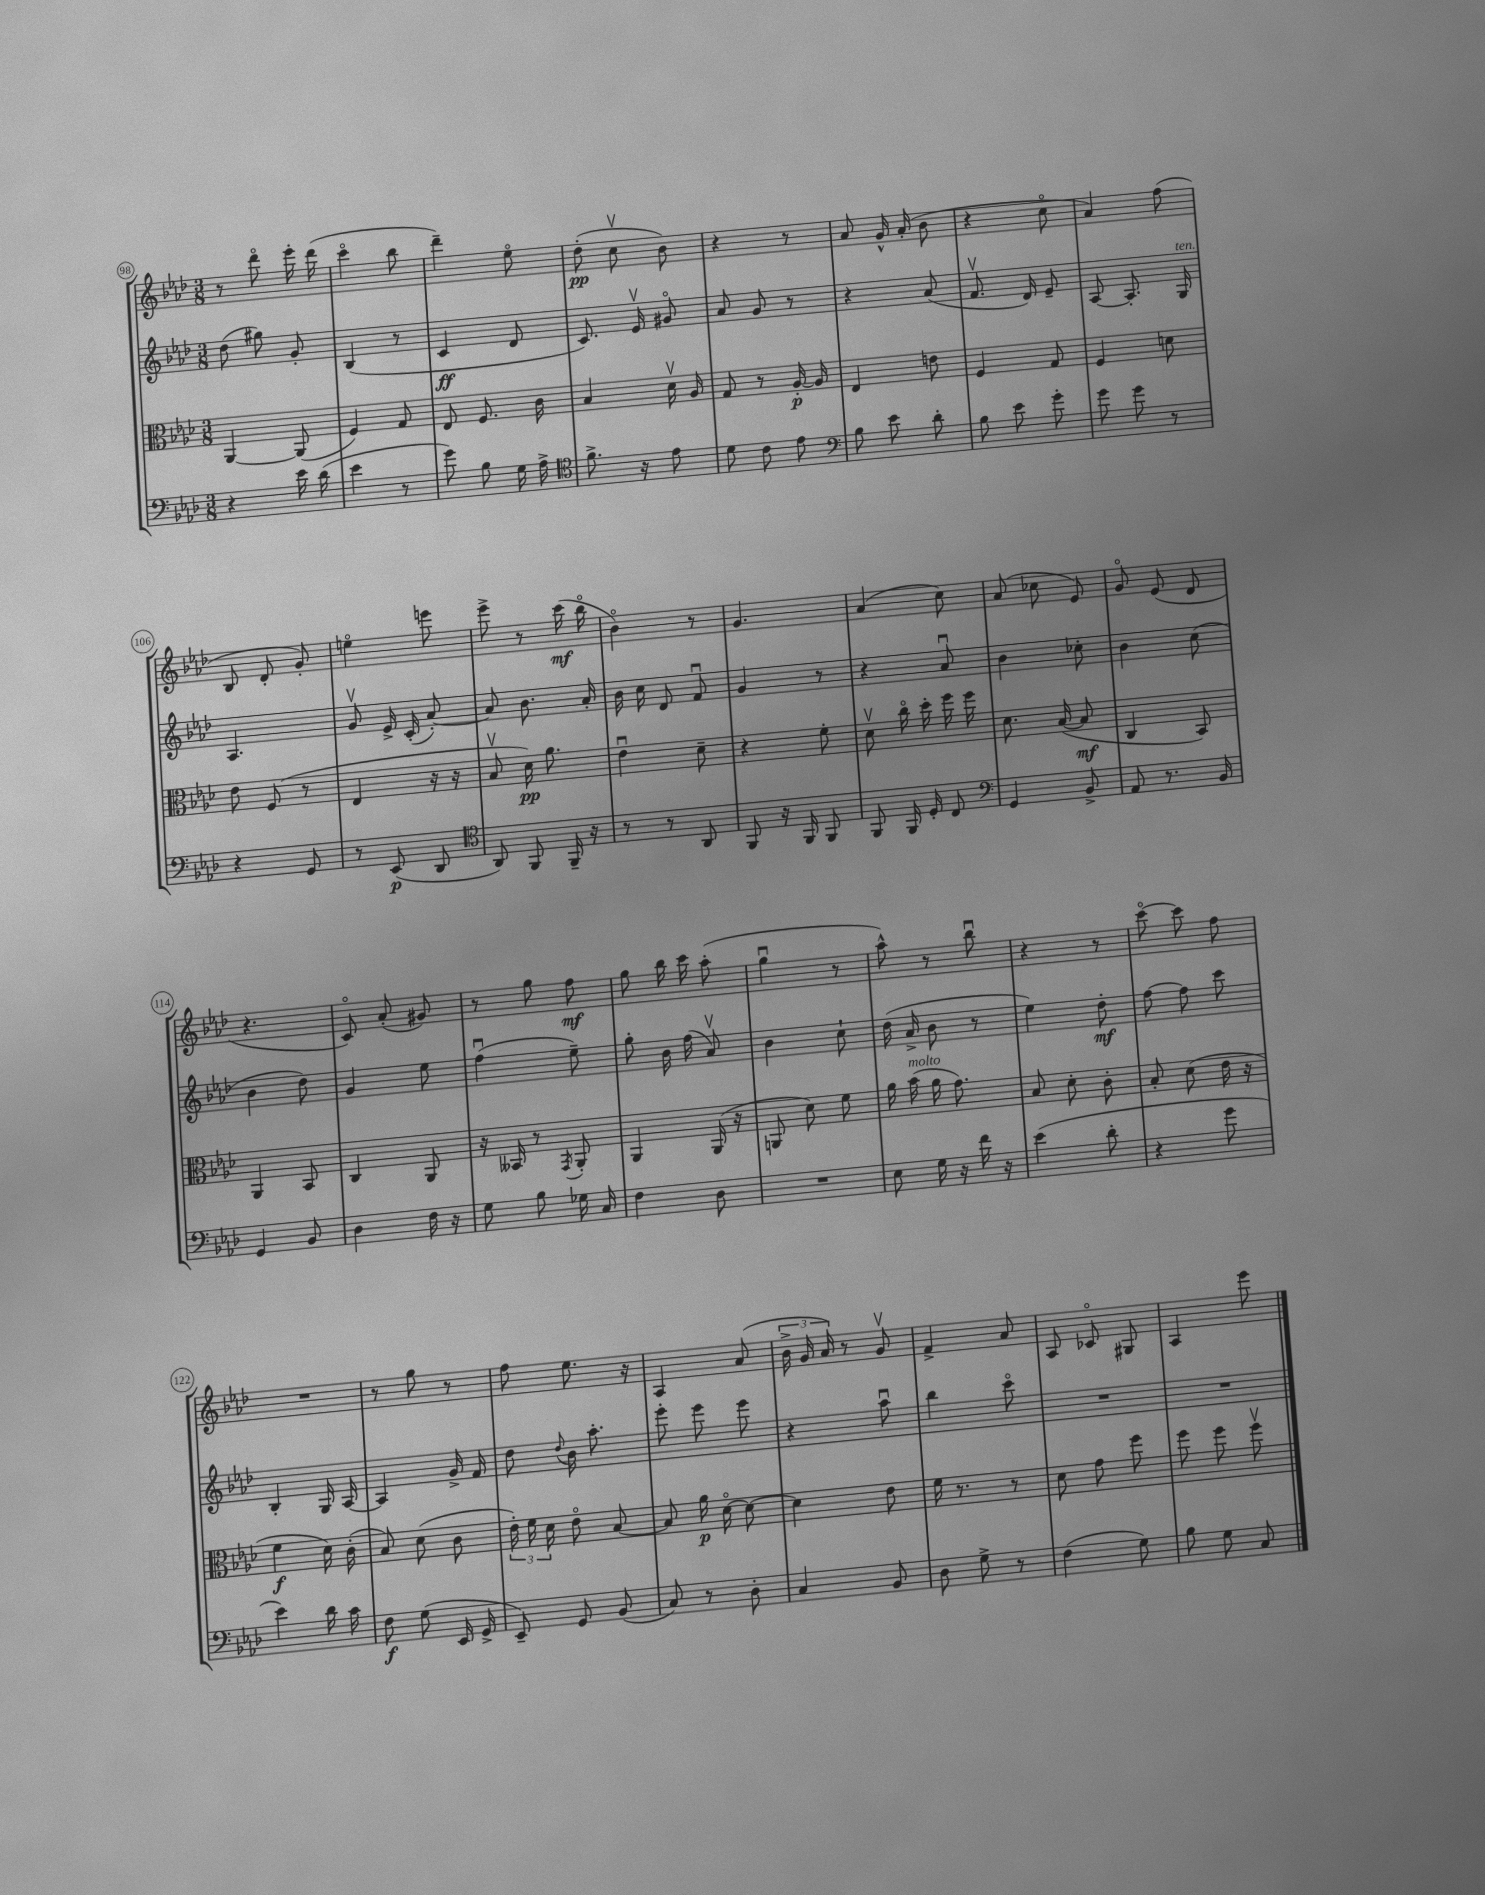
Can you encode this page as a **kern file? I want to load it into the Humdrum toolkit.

**kern	**kern	**kern	**kern
*staff4	*staff3	*staff2	*staff1
*clefF4	*clefC3	*clefG2	*clefG2
*k[b-e-a-d-]	*k[b-e-a-d-]	*k[b-e-a-d-]	*k[b-e-a-d-]
*M3/8	*M3/8	*M3/8	*M3/8
4r	[4AA-	(8dd-	8r
.	.	8gg#)	8ddd-o
16e-	(8AA-]	8g'	16eee-'
(16d-	.	.	(16ddd-
=	=	=	=
4e-	4F)	(4B-	4ccco
8r	8G	8r	8bb-
=	=	=	=
8g)	8E-	4c	4ddd-~)
8B-	8.F	.	.
16G	.	8d-	8ee-o
16A-^	16c	.	.
=	=	=	=
*clefC4	*	*	*
8.f^	4B-	8.c)	(8dd-'
.	.	.	8ccv
16r	.	16e-v	.
8e-	16d-v	8g#o	8b-)
.	16A-	.	.
=	=	=	=
8d-	8G	8a-	4r
8c	8r	8g	.
8e-	[16A-'	8r	8r
.	16A-]	.	.
=	=	=	=
*clefF4	*	*	*
8B-	4E-	4r	8a-
8e-	.	.	16g^^
.	.	.	(16a-'
8d-'	8e	(8a-	8b-
=	=	=	=
8B-	4F	8.fv	4r
8e-	.	.	.
.	.	16d-)	.
8g'	8G	8e-~	8cco
=	=	=	=
8g	4F	[8A-	4a-)
8g	.	8.A-']	.
8r	8d	.	(8ff
.	.	16G	.
=	=	=	=
4r	8e-	4.A-	8B-
.	(8F	.	8d-'
8GG	8r	.	8g')
=	=	=	=
8r	4E-	8gv	4eeo
(8EE-	.	16e-^	.
.	.	(16c'	.
8DD-	16r	[8a-')	8eee
.	16r	.	.
=	=	=	=
*clefC4	*	*	*
8AA-)	8B-v	8a-]	8eee-^
8FF	16d-)	8.b-	8r
.	8.a-	.	.
16FF~	.	.	(16ccc
16r	.	16a-'	16bb-o
=	=	=	=
8r	4e-u	16b-	4b-o)
.	.	16cc	.
8r	.	8d-	.
8AA-	8d-~	8fu	8r
=	=	=	=
8FF	4r	4g	4.g
16r	.	.	.
16FF	.	.	.
8FF	8f'	8r	.
=	=	=	=
8FF	8d-v	4r	(4a-
16FF	16cco	.	.
16D-'	16dd-'	.	.
8C	16ff	8a-u	8cc)
.	16ff	.	.
=	=	=	=
*clefF4	*	*	*
4GG	8.d-	4b-	(8a-
.	.	.	8cc-
.	([16B-	.	.
8BB-^	8B-]	8cc-'	8e-)
=	=	=	=
8AA-	4C	4b-	8go
8.r	.	.	(8e-
.	8BB-)	(8cc	8d-
16BB-	.	.	.
=	=	=	=
4GG	4AA-	4b-	4.r
8BB-	8BB-	8dd-)	.
=	=	=	=
4D-	4C	4g	8co)
.	.	.	(8a-'
16F	8AA-	8ee-	8g#)
16r	.	.	.
=	=	=	=
8G	16r	(4ffu	8r
.	16BB--	.	.
8B-	8r	.	8gg
.	8qGG	.	.
16G-	8AA-'	8ee-~)	8ff
16C	.	.	.
=	=	=	=
4F	4AA-	8gg'	8gg
.	.	16b-	16bb-
.	.	(16ff	16ccc
8D-	(16AA-	8a-v)	(8aa-'
.	16r	.	.
=	=	=	=
4.r	8AA	4b-	4ggu
.	8d-)	.	.
.	8f	8cc`	8r
=	=	=	=
8E-	16a-	(16dd-	8aa-^^)
.	(16b-	16a-^	.
16G	16a-	8b-	8r
16r	8.g)	.	.
16f	.	8r	8bb-u
16r	.	.	.
=	=	=	=
(4e-	8B-	4ee-)	4r
.	8d-'	.	.
8d-'	8c'	8dd-'	8r
=	=	=	=
4r	8B-'	[8ff	[8ccco
.	(8d-	8ff]	8ccc]
8g	16e-	8ccc	8ff
.	16r	.	.
=	=	=	=
4e-)	4f	4B-'	4.r
16d-	16d-)	16G	.
16c	(16c'	[16A-	.
=	=	=	=
8F	8B-)	4A-]	8r
(8G	(8d-	.	8gg
16EE-	8c	16g^	8r
16GG^	.	16f	.
=	=	=	=
8EE-~)	24e-')	8dd-	8ff
.	24f	.	.
.	24d-	.	.
.	.	8qqdd-	.
8GG	8e-o	16b-	8.ee-
.	.	8.aa-'	.
(8BB-	[8B-	.	.
.	.	.	16r
=	=	=	=
8C)	8B-]	8eee-'	4A-
8r	16a-	8eee-	.
.	[16d-o	.	.
8D-'	8d-_	8eee-	(8a-
=	=	=	=
4C	4d-]	4r	24b-^
.	.	.	24g
.	.	.	24a-)
.	.	.	8r
8BB-	8e-	8aa-u	8gv
=	=	=	=
8D-	16f	4bb-	4f^
.	8.r	.	.
8G^	.	.	.
8r	8r	8ccco	8a-
=	=	=	=
(4F	8d-	4.r	8A-
.	8g	.	8c-o
8G)	8ff	.	8G#
=	=	=	=
8B-	8ff	4.r	4A-
8G	8ff	.	.
8C	8ffv	.	8eee-
==	==	==	==
*-	*-	*-	*-
